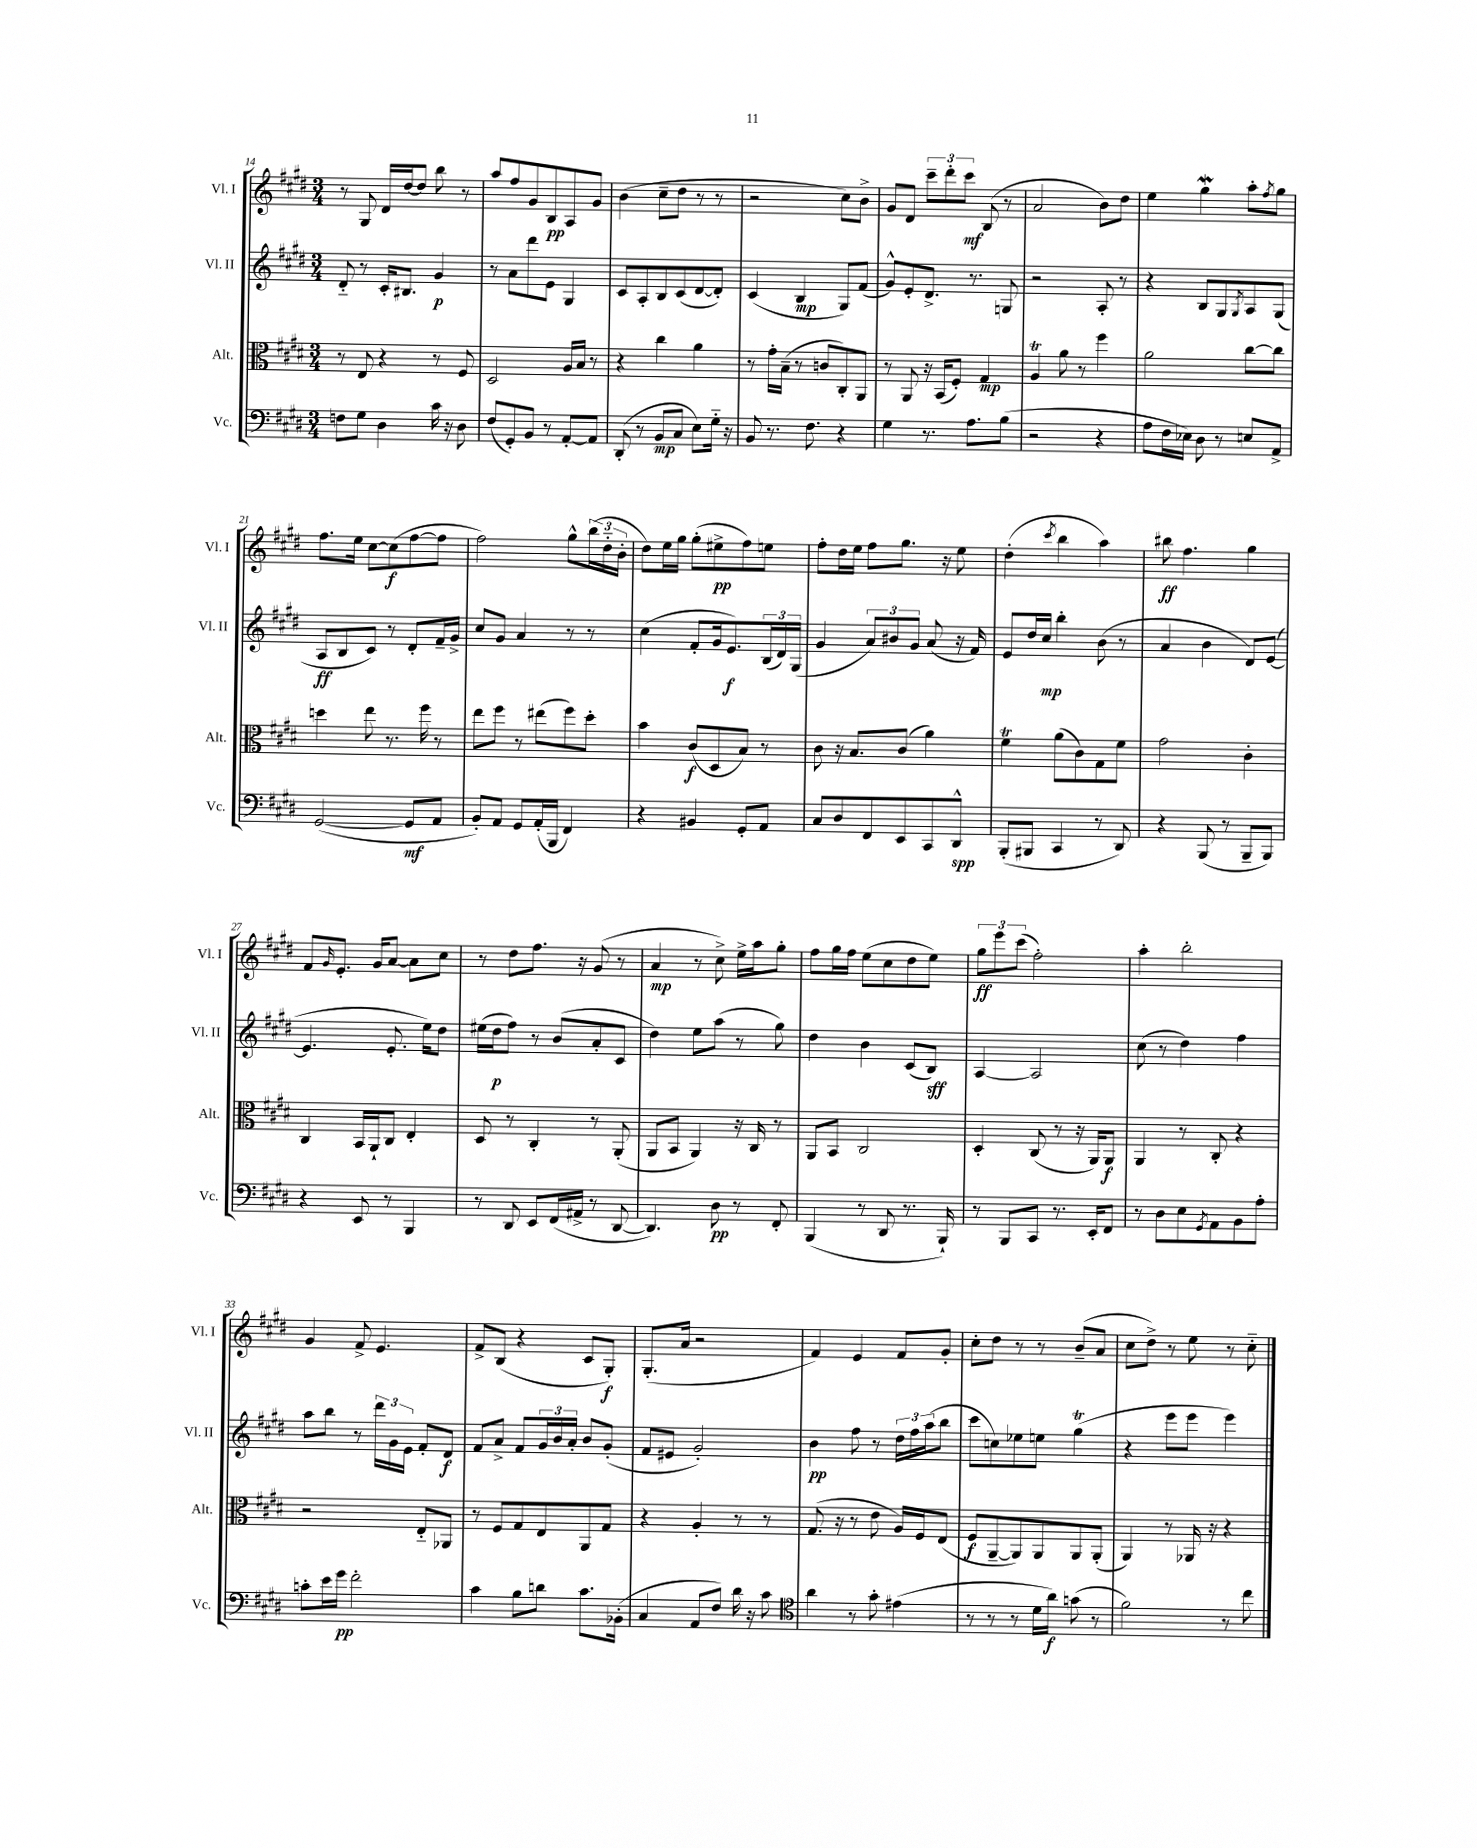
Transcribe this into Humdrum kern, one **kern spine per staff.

**kern	**kern	**kern	**kern
*staff4	*staff3	*staff2	*staff1
*clefF4	*clefC3	*clefG2	*clefG2
*k[f#c#g#d#]	*k[f#c#g#d#]	*k[f#c#g#d#]	*k[f#c#g#d#]
*M3/4	*M3/4	*M3/4	*M3/4
8F	8r	8d#'~	8r
8G#	8E	8r	8G#
4D#	4r	16c#'	16d#
.	.	8.B#	[16dd#
.	.	.	8dd#]
16c#	8r	4g#	8bb
16r	.	.	.
8D#	8F#	.	8r
=	=	=	=
(8F#	2D#	8r	8aa
8GG#')	.	8a	8ff#
8BB	.	8ddd#	8g#
8r	.	8e	8B
[8AA'	16A	4G#	8A
.	16B	.	.
8AA]	8r	.	8g#
=	=	=	=
(8DD#'	4r	8c#	(4b
8r	.	8A'	.
8BB	4cc#	8B	8cc#~
8C#	.	(8c#	8dd#
8E)	4a	[8d#	8r
16G#'~	.	8d#'])	8r
16r	.	.	.
=	=	=	=
8BB	8r	(4c#	2r
8.r	16g#'	.	.
.	(16B~	.	.
.	8r	4B	.
8.F#	.	.	.
.	8c	.	.
4r	8C#')	8G#)	8cc#)
.	8AA	(8f#	8b^
=	=	=	=
4G#	8r	8g#^^)	8g#
.	8AA	8e'	8d#
8.r	16r	8.d#^	12ccc#~
.	(16BB	.	.
.	.	.	12ddd#'
.	8F#')	.	.
.	.	.	12ccc#
8.A	.	8.r	.
.	4G#	.	(8B
(8B	.	8G	8r
=	=	=	=
2r	4A	2r	2a
.	8a	.	.
.	8r	.	.
4r	4ff#	8A'	8b)
.	.	8r	8dd#
=	=	=	=
8A	2a	4r	4ee
16F#	.	.	.
16E-)	.	.	.
8D#	.	8B	4gg#
8r	.	8G#	.
.	.	8qG#	.
8E	[8cc#	8A	8aa'
.	.	.	8qff#
8AA^	8cc#]	(8G#	8gg#
=	=	=	=
([2GG#	4dd	8A	8.ff#
.	.	8B	.
.	.	.	16ee
.	8ee	8c#)	[8cc#
.	8.r	8r	(8cc#]
8GG#]	.	8d#'	[8ff#
.	16ff#	.	.
8AA	8r	16f#~	8ff#]
.	.	16g#^	.
=	=	=	=
8BB')	8ee	8cc#	2ff#)
8AA	8ff#	8g#	.
8GG#	8r	4a	.
(16AA'	(8ee#	.	.
16BBB	.	.	.
4FF#)	8ff#)	8r	8gg#^^
.	8dd#'	8r	(24bb
.	.	.	24dd#'~
.	.	.	24b'
=	=	=	=
4r	4b	(4cc#	8dd#)
.	.	.	16ee
.	.	.	16gg#
4BB#	(8c#	8f#'	(8gg#'
.	8D#	16g#	8ee#^
.	.	8.e)	.
8GG#'	8B)	.	8ff#)
8AA	8r	(24B	8ee
.	.	24d#)	.
.	.	(24G#	.
=	=	=	=
8C#	8c#	4g#	8ff#'
8D#	16r	.	16dd#
.	8.B	.	16ee
8FF#	.	12a)	8ff#
.	.	12b#	.
8EE	(8c#	.	8.gg#
.	.	12g#	.
8CC#	4a)	(8a	.
.	.	.	16r
8DD#^^	.	16r	8ee
.	.	16f#)	.
=	=	=	=
(8BBB'	4f#	8e	(4dd#'
8BBB#	.	16dd#	.
.	.	16cc#	.
.	.	.	8qccc#
4CC#	(8a	4bb'	4bb
.	8c#)	.	.
8r	8G#	(8b	4aa)
8DD#)	8f#	8r	.
=	=	=	=
4r	2g#	4a	8bb#
.	.	.	4.ff#
(8BBB	.	4b	.
8r	.	.	.
8BBB~	4c#'	8d#)	4gg#
8BBB)	.	([8e	.
=	=	=	=
4r	4C#	4.e]	8f#
.	.	.	16qqg#
.	.	.	8.e'
8EE	16BB	.	.
.	16AA`	.	16g#
8r	8C#	8.e'	[8a
4BBB	4E'	.	8a]
.	.	16ee)	.
.	.	8dd#	8cc#
=	=	=	=
8r	8D#	(16ee#	8r
.	.	16dd#	.
8DD#	8r	8ff#)	8dd#
8EE	4C#'	8r	8.ff#
(16FF#	.	(8b	.
16AA#^	.	.	16r
8r	8r	8a'	(8g#
[8DD#	(8AA'	8c#	8r
=	=	=	=
4.DD#])	8AA	4dd#)	4a
.	8BB	.	.
.	4AA)	8ee	8r
8D#	.	(8aa	8cc#^)
8r	16r	8r	16ee^
.	16C#	.	16aa
8FF#'	8r	8gg#)	8gg#'
=	=	=	=
(4BBB	8AA	4dd#	8ff#
.	8BB	.	16gg#
.	.	.	16ff#
8r	2C#	4b	(8ee
8DD#	.	.	8cc#
8.r	.	(8c#	8dd#
.	.	8B)	8ee)
16BBB`)	.	.	.
=	=	=	=
8r	4D#'	[4A	12gg#
.	.	.	12eee
8BBB	.	.	.
.	.	.	(12ccc#
8CC#	(8C#	2A]	2ff#')
8.r	8r	.	.
.	16r	.	.
16EE'	16AA)	.	.
8FF#	8AA	.	.
=	=	=	=
8r	4AA	(8cc#	4aa'
8D#	.	8r	.
8E	8r	4dd#)	2bb'
8qGG#	.	.	.
8AA	8C#'	.	.
8BB	4r	4ff#	.
8A'	.	.	.
=	=	=	=
8c'	2r	8aa	4g#
16e	.	8bb	.
16g#	.	.	.
2f#'	.	8r	8f#^
.	.	24ddd#	4.e
.	.	24g#	.
.	.	24e	.
.	8E'~	8f#'	.
.	8AA-	8d#	.
=	=	=	=
4c#	8r	8f#	8f#^
.	8F#	8a^	(8B
8B	8G#	8f#	4r
8d	8E	24g#	.
.	.	24b	.
.	.	24a'	.
8.c#	8AA	8b	8c#
.	8G#	(8g#'	8G#')
(16BB-'	.	.	.
=	=	=	=
4C#	4r	8f#	(8.G#'
.	.	8e#	.
.	.	.	16a
8AA	4A'	2g#')	2r
8F#)	.	.	.
16d#	8r	.	.
16r	.	.	.
8c#	8r	.	.
=	=	=	=
*clefC4	*	*	*
4a	(8.G#	4b	4f#)
.	16r	.	.
8r	8r	8ff#	4e
8g#'	8e	8r	.
(4e#	16A)	24dd#	8f#
.	.	24ff#	.
.	16F#	.	.
.	.	(24aa	.
.	(8E	8bb	8g#'
=	=	=	=
8r	8F#	8ccc#	8cc#'
8r	[8AA~	8cc)	8dd#
8r	8AA])	8ee-	8r
16d#	8AA	8ee	8r
16a)	.	.	.
(8g	8AA	(4gg#	(8b~
8r	(8AA'	.	8a
=	=	=	=
2f#)	4AA)	4r	8cc#
.	.	.	8dd#^)
.	8r	8eee	8r
.	16AA-	8eee	8ee
.	16r	.	.
8r	4r	4eee)	8r
8cc#	.	.	8cc#'~
==	==	==	==
*-	*-	*-	*-
